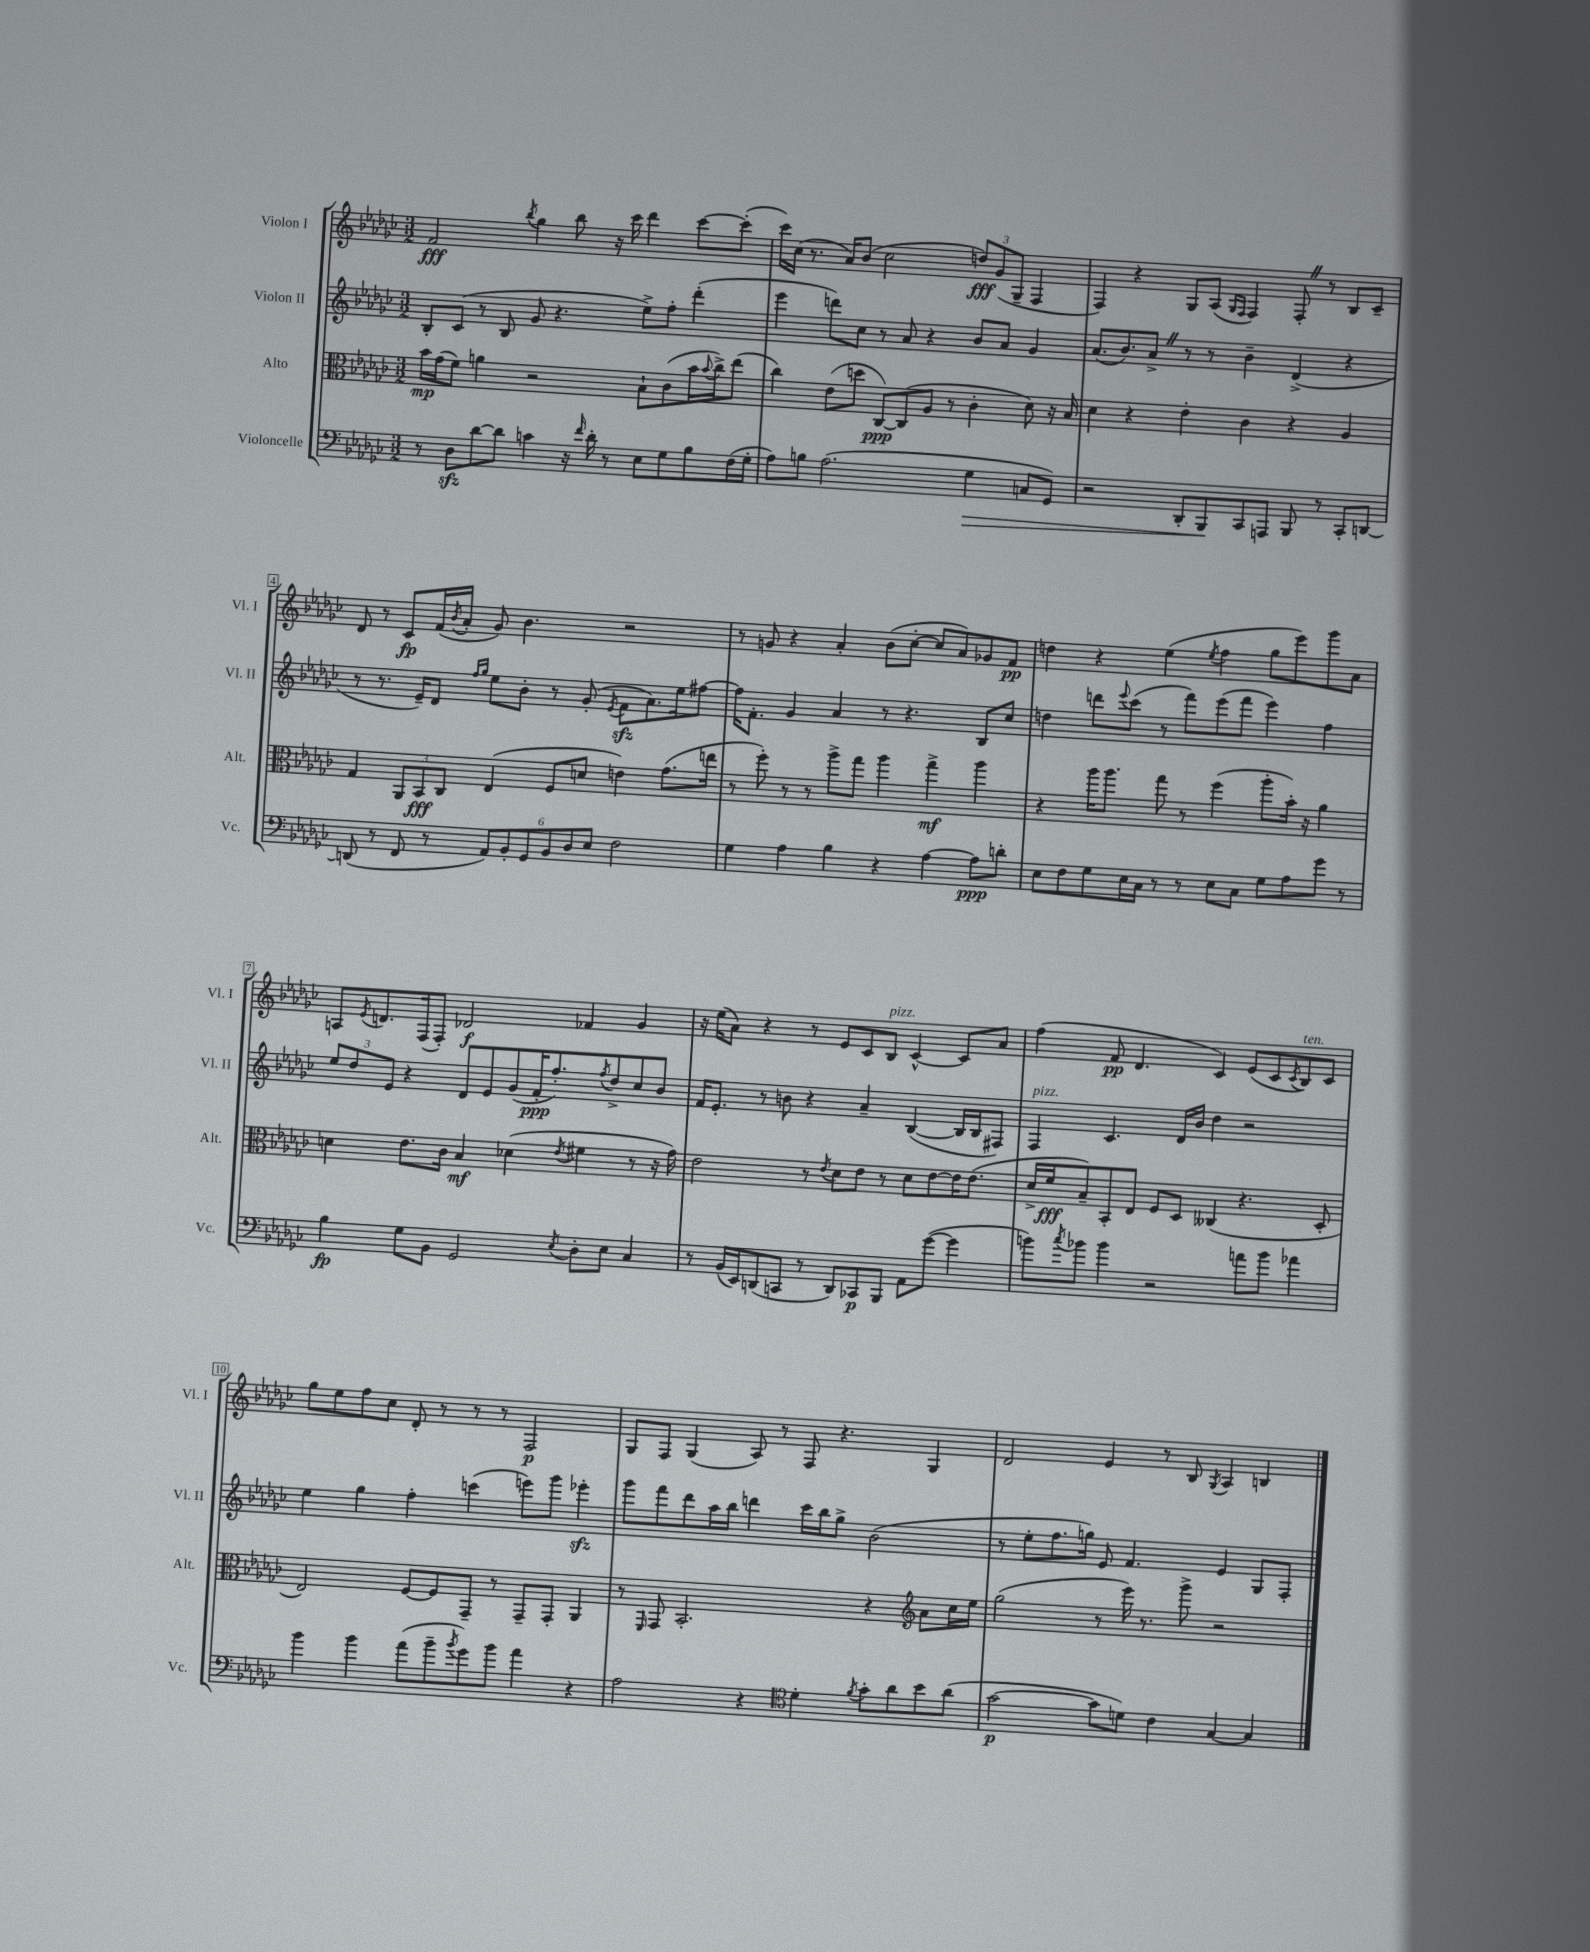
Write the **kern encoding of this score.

**kern	**kern	**kern	**kern
*staff4	*staff3	*staff2	*staff1
*clefF4	*clefC3	*clefG2	*clefG2
*k[b-e-a-d-g-c-]	*k[b-e-a-d-g-c-]	*k[b-e-a-d-g-c-]	*k[b-e-a-d-g-c-]
*M3/2	*M3/2	*M3/2	*M3/2
8r	16b-	8B-'	2f
.	(16g-	.	.
8D-	8f)	(8c-	.
[8d-	4a	8r	.
8d-]	.	8B-	.
.	.	.	8qbb-
4c	2r	8g-	4gg-
.	.	4.r	.
16r	.	.	8bb-
16qqf	.	.	.
16d-'	.	.	.
8r	.	.	16r
.	.	.	16ccc-
8E-	8B-`	8ee-^)	4ddd-
8G-	(8c-	8ff'	.
8B-	16b-	(4ddd-'	[8ccc-
.	8qqb-	.	.
.	16cc-^)	.	.
(16F	(8ee-	.	(8ccc-']
16G-'	.	.	.
=	=	=	=
8A-)	4cc-)	4eee-	16ccc-)
.	.	.	(16cc-
8B	.	.	8.r
(2.A-	(8e-	8ddd)	.
.	.	.	16a-)
.	8dd	8cc-	(8b-
.	[8C-)	8r	2cc-
.	(8C-]	8a-	.
.	8A-	4r	.
.	8r	.	.
4G-	4c-'	8b-	12dd)
.	.	.	(12g-
.	.	8a-	.
.	.	.	12G-~
8C	8d-)	4g-	4F
8GG-)	16r	.	.
.	16B-	.	.
=	=	=	=
2r	4d-	(8.a-	4F)
.	.	8.b-)	.
.	4r	.	4r
.	.	8a-^	.
8DD-'	4e-'	8r	8G-
8BBB-	.	8r	(8A-
.	.	.	16qqG-
.	.	.	16qqF
8CC-	4c-	4b-~	4F)
8AAA	.	.	.
8BBB-	4r	(4d-^	8F'
8r	.	.	8r
8CC-'	4A-	4r	8B-
[8DD	.	.	8c-~
=	=	=	=
(8DD]	4G-	8r	8d-
8r	.	8.r	8r
8FF	12AA-	.	8c-
.	.	16e-~)	.
.	12BB-	.	.
8r	.	8d-	(16f
.	12C-	.	.
.	.	.	8qb-
.	.	.	16a-'
.	.	16qqff	.
.	.	16qqgg-	.
12AA-)	(4E-	8ee-	8g-)
12BB-'	.	.	.
.	.	8b-'	4.b-
12GG-	.	.	.
12BB-	8F	8r	.
12D-	.	.	.
.	8d	(8g-'	.
12E-	.	.	.
.	.	8qe-	.
2F	4e)	8f	2r
.	.	8.a-)	.
.	(8.g-	.	.
.	.	16ee-	.
.	.	[8ff#	.
.	16ee	.	.
=	=	=	=
4G-	8r	16ff#]	8r
.	.	8.f'	.
.	8ff')	.	8g
4A-	8r	4g-	4r
.	8r	.	.
4B-	8aa-^	4a-	4a-'
.	8gg-	.	.
4r	4aa-	8r	(8b-
.	.	4.r	[8cc-'
[4A-	4gg-^	.	8cc-]
.	.	.	8a-)
8A-]	4aa-	8B-	8g-
8d'	.	8cc-	8f
=	=	=	=
8E-	4r	4dd	4dd
8F	.	.	.
8G-	16aa-	8ddd	4r
.	8.aa-	.	.
.	.	8qqeee-	.
16E-	.	(8ccc-	.
16C-	.	.	.
8r	8gg-	8r	(4ee-
8r	8r	8fff)	.
.	.	.	8qee-
8E-	(4ff	(8eee-	4ff
8C-	.	8fff	.
8G-	8aa-'	4eee-)	8gg-
8A-	16b-')	.	8eee-)
.	16r	.	.
8g-	4a-	4ff	8ggg-
8r	.	.	8a-
=	=	=	=
4B-	4d	12ee-	8A
.	.	12dd-	.
.	.	.	8qe-
.	.	.	8.d
.	.	12e-	.
8G-	8.e-	4r	.
.	.	.	(16F
8BB-	.	.	8F')
.	16c-	.	.
2GG-	4B-	8d-	2d-
.	.	8e-	.
.	(4d-	(8g-	.
.	.	16f'	.
.	.	8.ff')	.
8qE-	8qe-	.	.
8D-'	4f#	.	4f-
.	.	8qff	.
8E-	.	8dd-^	.
4C-	8r	8cc-	4g-
.	16r	8b-	.
.	16g-)	.	.
=	=	=	=
8r	2e-	16f	16r
.	.	8.e-'	(16ee-
(16BB-	.	.	8a-)
16EE-)	.	.	.
(8DD	.	8r	4r
8CC	.	8b	.
8r	8r	4r	8r
.	8qe-	.	.
8DD)	8d-	.	8e-
8CC-	8e-	4a-~	8c-
8BBB-	8r	.	8B-
8AA-	8d-	([4B-	[4c-^^
([8g-	[8e-	.	.
4g-]	16e-]	16B-]	8c-]
.	(8.e-	16B-	.
.	.	8F#)	8a-
=	=	=	=
8b)	16d-^	4F	(4ff
.	16f	.	.
8qcc-	.	.	.
8b-	8B-~)	.	.
4b-	8BB-'	4.c-	8f
.	8E-	.	4.d-
2r	8F	.	.
.	8D-	16d-	.
.	.	16b-	.
.	(4C--	4dd-	4c-)
8a	4.r	2r	(8e-
8b-	.	.	8c-
.	.	.	8qc-
4a-	.	.	8B-)
.	8D-'	.	8c-
=	=	=	=
4b-	2E-)	4ee-	8gg-
.	.	.	8ee-
4b-	.	4gg-	8ff
.	.	.	8cc-
(8a-	[8F	4ff'	8d-'
8b-~	8F]	.	8r
8qb-	.	.	.
8g-)	8GG-~	(4ccc	8r
8b-	8r	.	8r
4a-	8GG-~	8eee)	2F
.	8GG-'	8ggg-	.
4r	4AA-	4eee-'	.
=	=	=	=
2A-	8r	8ggg-	8G-
.	16qqFF	.	.
.	8GG-	8fff	8F
.	2.BB-'	8ddd-	(4G-
.	.	16aa-	.
.	.	16bb-	.
4r	.	4ddd	8A-)
.	.	.	8r
*clefC4	*	*	*
4d-'	.	16ccc-	8F
.	.	16bb-	.
.	.	8gg-^	4.r
8qf	.	.	.
8g-'	4r	(2b-	.
8a-	.	.	.
*	*clefG2	*	*
8b-	8a-	.	4G-
(8a-	16cc-	.	.
.	16ee-	.	.
=	=	=	=
[2g-	(2gg-	8r	2d-
.	.	8ee-'	.
.	.	8.ff	.
.	.	16gg)	.
8g-]	8r	8e-	4e-
8d)	16eee-)	4.f	.
.	8.r	.	.
4c-	.	.	8r
.	8ggg-^	.	8B-
.	.	.	8qG-
[4G-	2r	4e-	4A-
4G-]	.	8G-	4B
.	.	8F'	.
==	==	==	==
*-	*-	*-	*-
